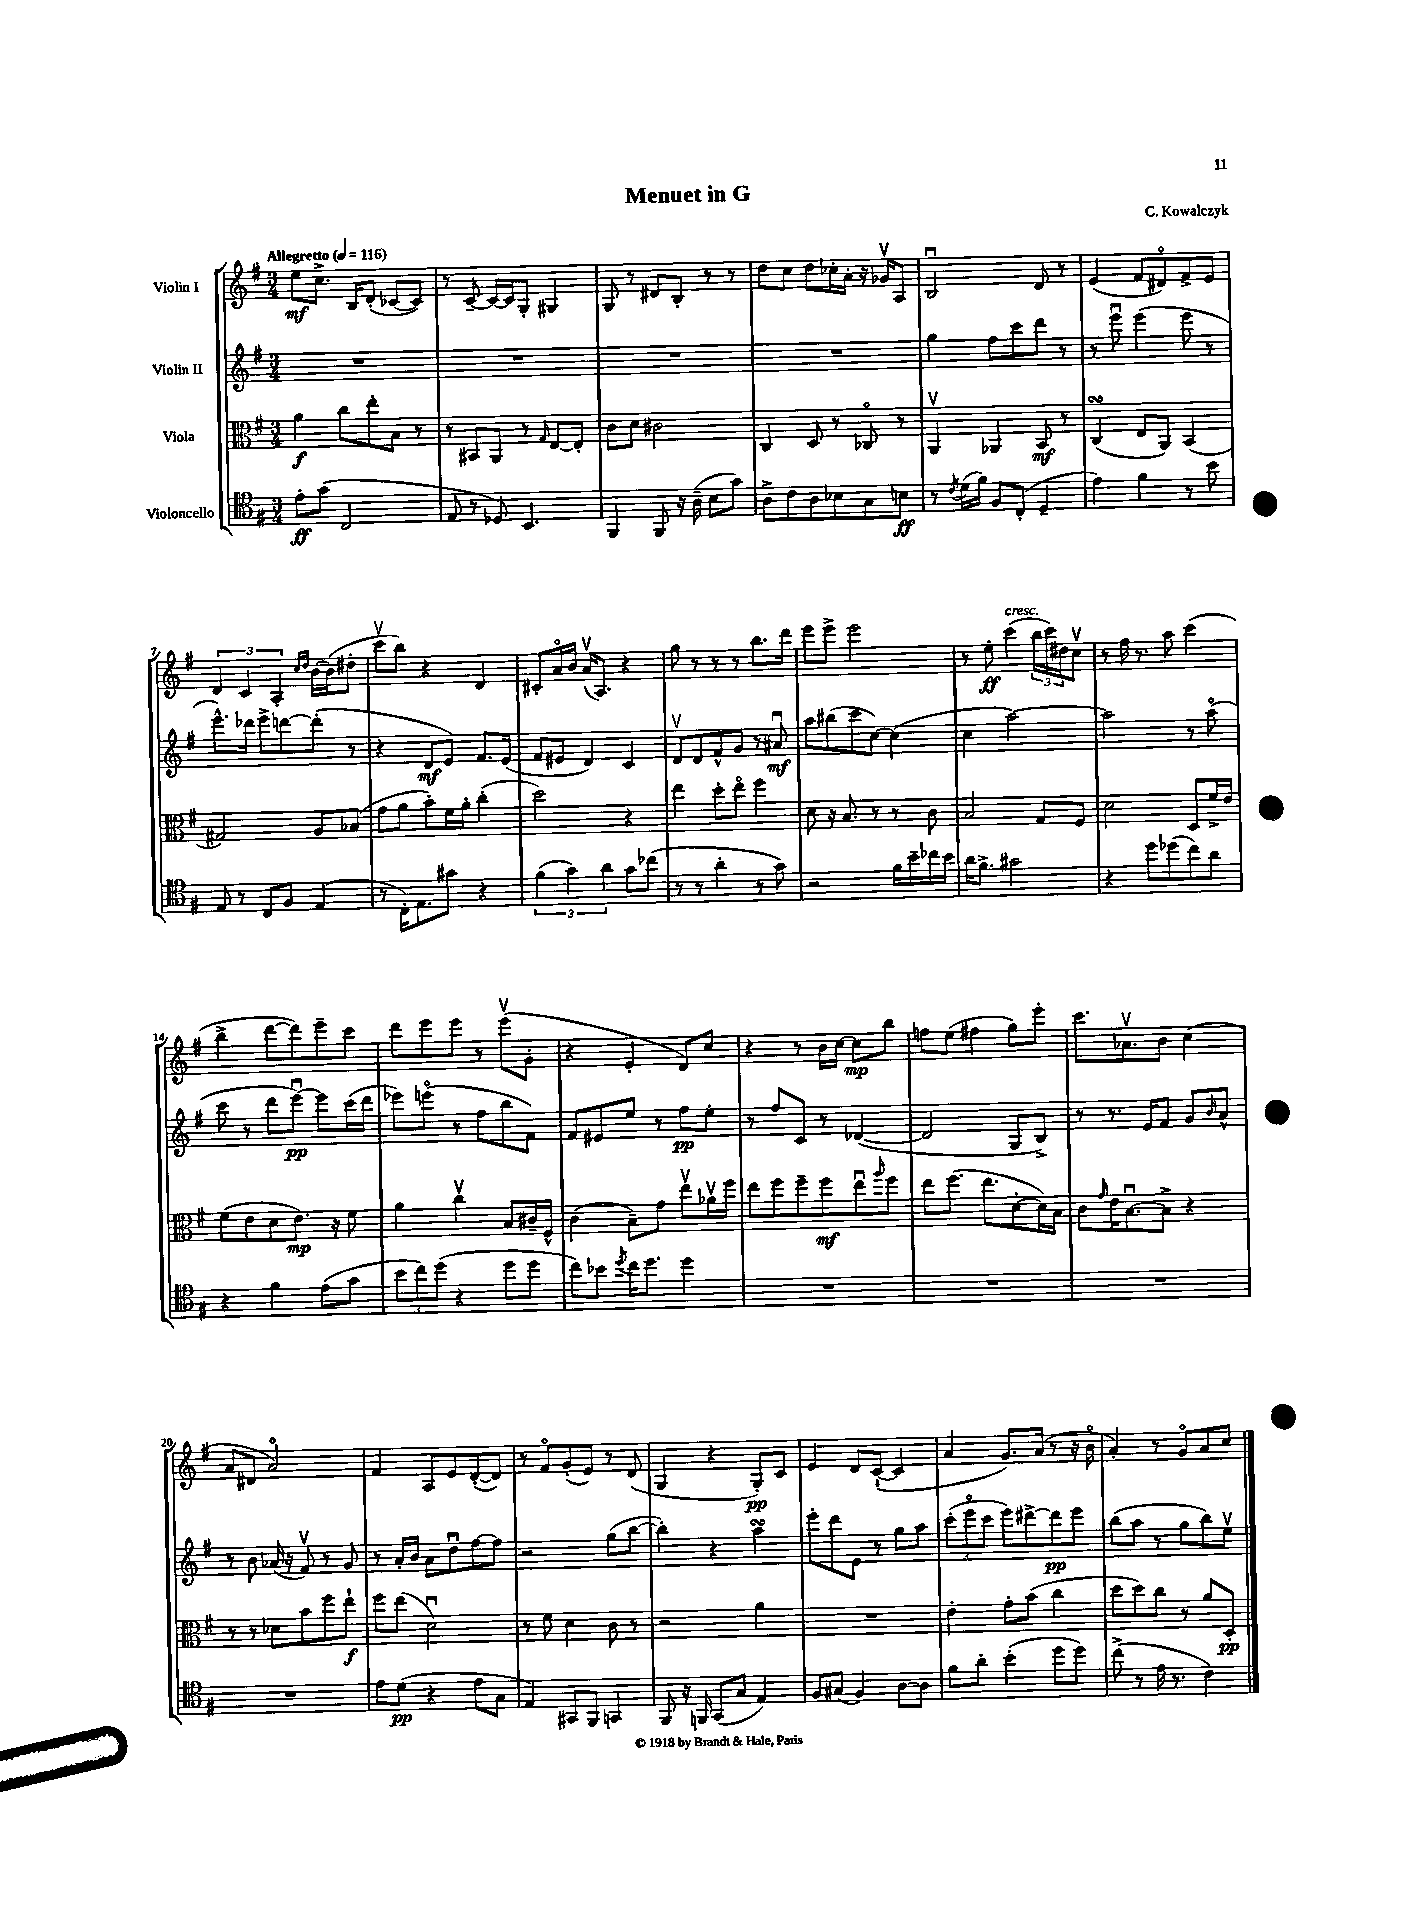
\header { title = "Menuet in G" composer = "C. Kowalczyk" }
<<
\new StaffGroup <<
\new Staff = "s0" \with { instrumentName = "Violin I" } {
    \clef treble \key g \major \numericTimeSignature \time 3/4 \tempo "Allegretto" 4 = 116
    e''8\mf c''8.-> b16 d'8-.( ces'8~ ces'8) |
    r8 c'8~-- c'16~ c'16 g8-. gis4 |
    g8 r8 dis'8 b8-. r8 r8 |
    d''8 c''8 d''8 ces''16-. a'16-. r16 ges'16\upbow a8 |
    b2\downbow d'8 r8 |
    e'4( fis'8 dis'8\flageolet) fis'8-> e'8 |
    \tuplet 3/2 { d'4 c'4 a4-. } \grace { c''16 d''16 } b'16~ b'16( dis''8-. |
    c'''8\upbow b''8) r4 d'4 |
    cis'8-. a'16\flageolet b'16 a'16\upbow( a8.) r4 |
    g''8 r8 r8 r8 b''8. d'''16 |
    e'''8 e'''8-> e'''2 |
    r8 e''8-.\ff c'''4^\markup { \italic "cresc." }( \tuplet 3/2 { b''16 c'''16) dis''16 } c''8\upbow |
    r8 fis''16 r8. a''8 c'''4( |
    b''4-> d'''8~ d'''8) e'''8-- c'''8 |
    d'''8 e'''8 e'''8 r8 e'''8\upbow( g'8-. |
    r4 e'4-. d'8) c''8 |
    r4 r8 b'16 c''16~ c''8\mp b''8 |
    f''8 e''8( fis''4 g''8) e'''8-. |
    c'''8. aes'8.\upbow b'8 c''4( |
    a'8 dis'8 a'2\flageolet) |
    fis'4 a8 e'8 d'8~-.( d'8) |
    r8 fis'8\flageolet g'8-.( e'8) r8 d'8( |
    g4 r4 g8-.\pp) c'8 |
    e'4 d'8 c'8~-!( c'4 |
    a'4 g'8.) a'16( r8 r16 b'16\flageolet |
    a'4-.) r8 g'8\flageolet a'8 c''8 \bar "|." |
}
\new Staff = "s1" \with { instrumentName = "Violin II" } {
    \clef treble \key g \major \numericTimeSignature \time 3/4
    R2. |
    R2. |
    R2. |
    R2. |
    g''4 fis''8 c'''8 d'''8 r8 |
    r8 e'''8\downbow e'''4( e'''8 r8 |
    e'''8.-^) des'''16 e'''8-> d'''8~ d'''8-.( r8 |
    r4 d'8\mf e'8) fis'8. e'16( |
    fis'8 eis'8 d'4) c'4 |
    d'8\upbow d'8 fis'8-^ g'8 r8 ais'8\downbow\mf |
    a''8 bis''8( c'''8 c''8~) c''4( |
    c''4 a''2~) |
    a''2 r8 a''8\flageolet( |
    c'''8 r8 d'''8 e'''8~\downbow\pp) e'''8 c'''16( d'''16 |
    ees'''8) e'''8\flageolet( r8 fis''8 b''8 fis'8) |
    fis'8 eis'8 e''8 r8 fis''8\pp e''8-. |
    r8 fis''8 c'8 r8 des'4~( |
    des'2 g8 b8->) |
    r8 r8. e'16 fis'8 g'8 \grace { b'16 } a'8-^ |
    r8 b'8 aes'16( r16 fis'8\upbow) r8 g'8 |
    r8 a'16-. b'16 a'8 d''8\downbow fis''8~ fis''8 |
    r2 g''8( b''8~ |
    b''4-.) r4 a''4\turn |
    e'''8-. d'''8 e'8 r8 g''8 a''8 |
    \tuplet 3/2 { c'''8-.( e'''8\flageolet c'''8 } e'''8) dis'''8~-> dis'''8\pp e'''8 |
    b''8( a''8 r8 g''8 b''8) e''8\upbow \bar "|." |
}
\new Staff = "s2" \with { instrumentName = "Viola" } {
    \clef alto \key g \major \numericTimeSignature \time 3/4
    a'4\f c''8 e''8-. b8 r8 |
    r8 bis,8 a,8 r8 \grace { g16 } e8~ e8-. |
    c'8 d'8 cis'2 |
    c4 d8 r8 ces8\flageolet r8 |
    a,4\upbow aes,4 b,8\mf r8 |
    c4\turn( e8 a,8) b,4( |
    gis2) a8 bes8( |
    g'8 a'8 b'8-.) fis'16 a'16-. c''4-.( |
    d''2) r4 |
    e''4 d''8-. e''8\flageolet fis''4 |
    d'8 r16 b8. r8 r8 c'8 |
    b2 g8 fis8 |
    d'2 d8 fis'16-> e'16 |
    fis'8( e'8 d'8 e'8.\mp) r16 fis'8 |
    a'4 c''4\upbow b8 cis'16-- fis16-^ |
    c'4( b8--) g'8 e''8\upbow aes'16\upbow fis''16 |
    e''8 fis''8 fis''8-- fis''8\mf e''8\downbow \grace { a''16 } fis''8 |
    e''8 fis''8.( e''8. d'8~-. d'16) b16 |
    c'8 \grace { g'16 } e'16 b8.~\downbow b8-> r4 |
    r8 r8 des'8 b'8 fis''8 e''8-!\f |
    fis''8 e''8( d'2\downbow) |
    r8 fis'8 d'4 c'8 r8 |
    r2 a'4 |
    R2. |
    e'4-. g'8-. b'8( c''4 |
    d''8 d''8) c''8 r8 a'8 d8-.\pp \bar "|." |
}
\new Staff = "s3" \with { instrumentName = "Violoncello" } {
    \clef tenor \key g \major \numericTimeSignature \time 3/4
    e'8-.\ff g'8( c2 |
    e8 r8 des8) b,4. |
    fis,4 fis,8 r16 a16--( b8 g'8) |
    a8-> c'8 a8 bes8 g8 b8\ff |
    r8 \acciaccatura { c'8 } d'16( fis'16) fis8 c8-.( d4-- |
    e'4) fis'4 r8 b'8 |
    e8 r8 c8 fis8 e4( |
    r8 c16-.) e8. gis'8 r4 |
    \tuplet 3/2 { fis'4( g'4) a'4 } g'8 ces''8( |
    r8 r8 a'4-. r8 g'8) |
    r2 fis'16 b'16-- ces''16 b'16 |
    a'16 fis'8.-> gis'2 |
    r4 d''8 des''8( c''8) a'8 |
    r4 fis'4 e'8( g'8 |
    \tuplet 3/2 { b'8 c''8) d''8( } r4 d''8 d''8 |
    c''8) bes'8 \acciaccatura { d''8 } c''16 d''8. d''4 |
    R2. |
    R2. |
    R2. |
    R2. |
    e'8 d'8\pp( r4 e'8 g8 |
    e4) gis,8 fis,8 g,4 |
    fis,8 r16 f,16 g,8( g8 e4) |
    fis8 gis8( fis4) a8~ a8 |
    fis'8 a'8-. b'4-.( d''8 d''8) |
    c''8->( r8 e'16 r8. c'4) \bar "|." |
}
>>
>>
